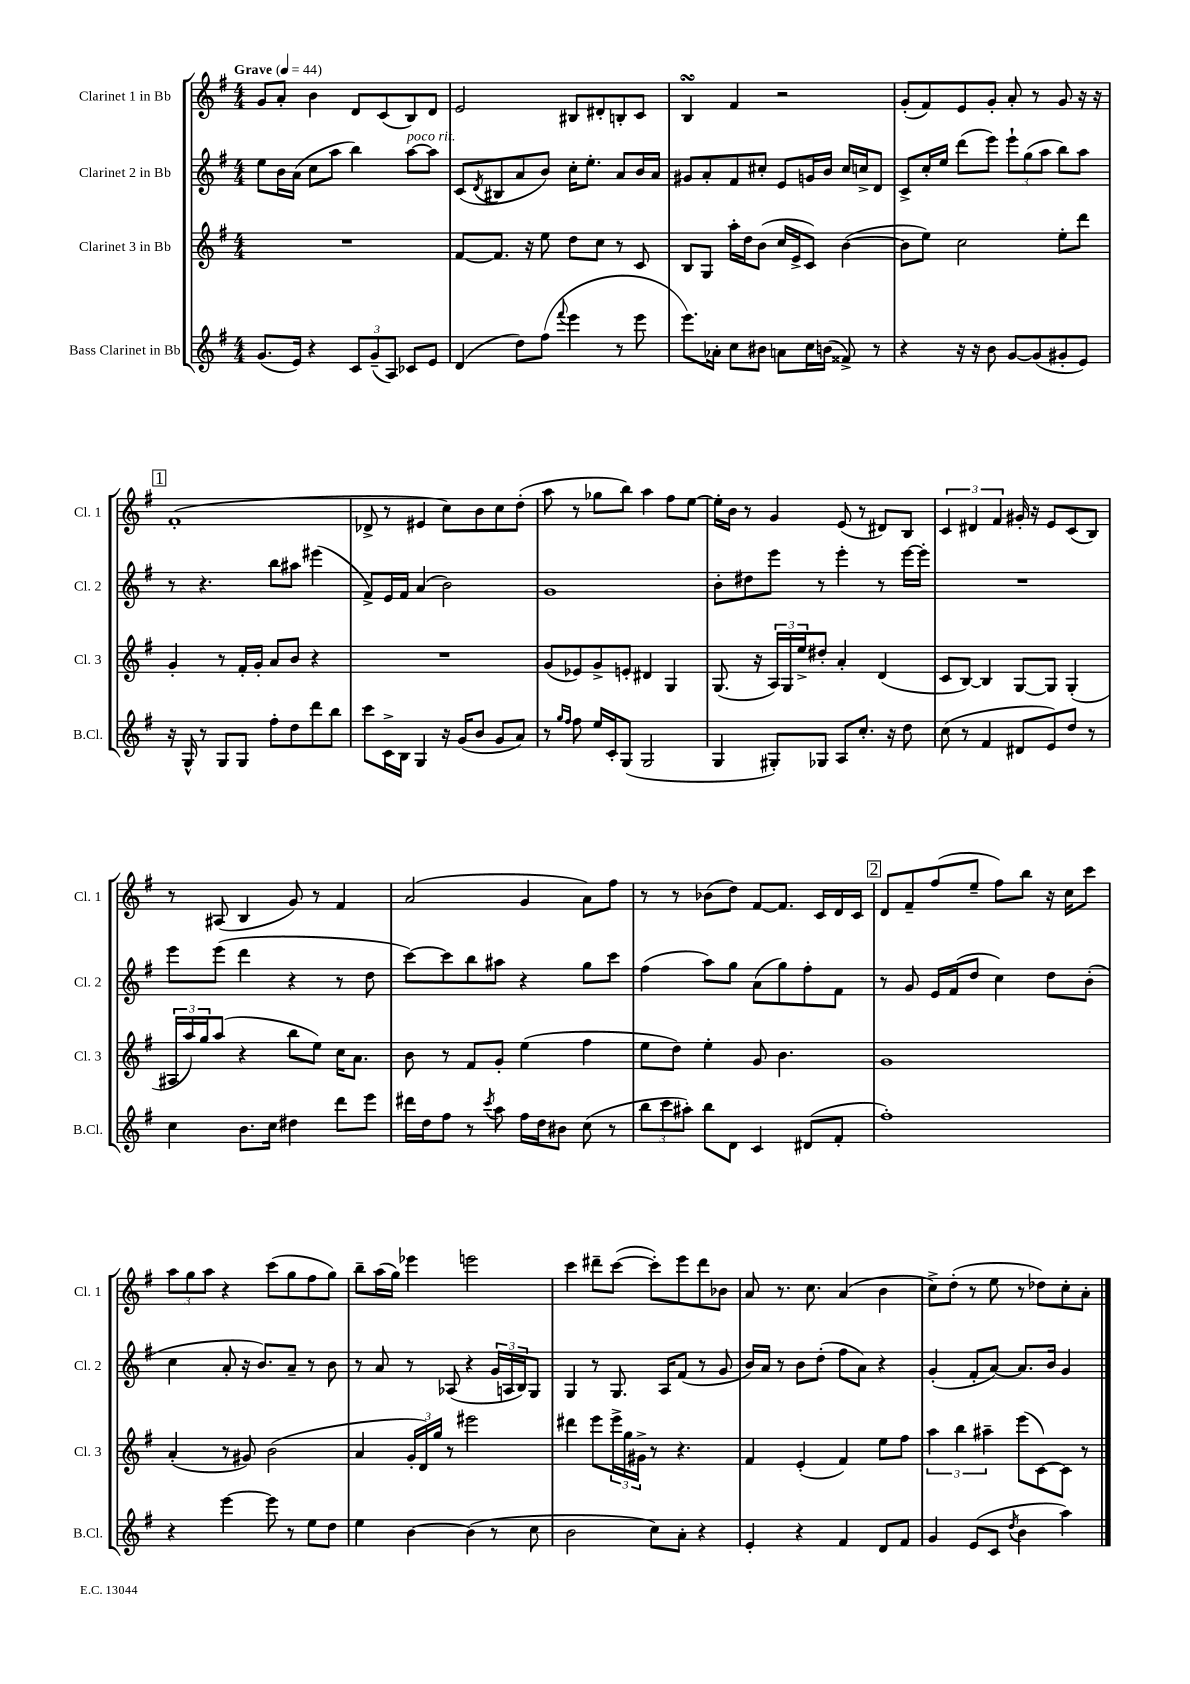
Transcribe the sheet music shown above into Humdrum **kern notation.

**kern	**kern	**kern	**kern
*staff4	*staff3	*staff2	*staff1
*clefG2	*clefG2	*clefG2	*clefG2
*k[f#]	*k[f#]	*k[f#]	*k[f#]
*M4/4	*M4/4	*M4/4	*M4/4
*MM44	*MM44	*MM44	*MM44
(8.g	1r	8ee	8g
.	.	16b	8a'
16e)	.	(16a	.
4r	.	8cc	4b
.	.	8aa	.
12c	.	4bb)	8d
(12g~	.	.	.
.	.	.	(8c
12A)	.	.	.
8c-	.	[8aa	8B)
8e	.	8aa]	8d
=	=	=	=
(4d	[8f#	(8c	2e
.	.	8qd	.
.	8.f#]	8B#	.
8dd)	.	8a	.
.	16r	.	.
(8ff#	8ee	8b)	.
8qqfff#	.	.	.
4eee	8dd	16cc'	8B#
.	.	8.ee'	.
.	8cc	.	8d#'
8r	8r	8a	8B'
8eee	8c	16b	8c
.	.	16a	.
=	=	=	=
8.eee)	8B	8g#	4B
.	8G	8a'	.
16a-'	.	.	.
8cc	16aa'	8f#	4f#
.	16dd	.	.
8b#	(8b	8cc#'	.
8a	16cc	8e	2r
.	16e^	.	.
16cc	8c)	16g	.
(16b	.	16b	.
8f##^)	([4b	16cc#	.
.	.	16cc^	.
8r	.	8d	.
=	=	=	=
4r	8b]	8c^	(8g'
.	8ee)	16cc'	8f#)
.	.	16ee	.
16r	2cc	(8ddd	8e
16r	.	.	.
8b	.	8eee)	8g'
[8g	.	12eee`	8a'
.	.	(12gg	.
(8g]	.	.	8r
.	.	12aa	.
8g#'	8ee'	8bb)	8g
8e)	8ddd	8aa	16r
.	.	.	16r
=	=	=	=
16r	4g'	8r	(1f#'
16G^^	.	.	.
8r	.	4.r	.
8G	8r	.	.
8G	16f#'	.	.
.	16g'	.	.
8ff#'	8a	8bb	.
8dd	8b	8aa#	.
8ddd	4r	(4eee#	.
8bb	.	.	.
=	=	=	=
8ccc	1r	8f#^)	8d-^
16c^	.	16e	8r
16B	.	16f#	.
4G	.	(4a	4e#
16r	.	2b)	8cc)
(16g	.	.	.
8b	.	.	8b
8g	.	.	8cc
8a)	.	.	(8dd'
=	=	=	=
8r	(8g	1g	8aa
16qqgg	.	.	.
16qqff#	.	.	.
8ff#	8e-)	.	8r
16ee	8g^	.	8gg-
16c'	.	.	.
(8G	8e'	.	8bb)
2G	4d#	.	4aa
.	4G	.	8ff#
.	.	.	[8ee
=	=	=	=
4G	(8.G	8b'	16ee']
.	.	.	16b
.	.	8dd#	8r
.	16r	.	.
8G#')	24A)	8eee	4g
.	24G	.	.
.	24ee^	.	.
8G-	8dd#'	8r	.
8A	4a'	4eee'	(8e
8.cc'	.	.	8r
.	(4d	8r	8d#)
16r	.	.	.
8dd	.	[16eee	8B
.	.	16eee']	.
=	=	=	=
(8cc	8c	1r	6c
8r	[8B)	.	.
.	.	.	6d#
4f#	4B]	.	.
.	.	.	6f#
8d#	[8G	.	16g#'
.	.	.	16r
8e)	8G]	.	8e
8dd	(4G'	.	(8c
8r	.	.	8B)
=	=	=	=
4cc	24A#	8eee	8r
.	24aa)	.	.
.	24gg	.	.
.	(8aa	(8eee	(8A#
8.b	4r	4ddd	4B
16cc	.	.	.
4dd#	8bb	4r	8g)
.	8ee)	.	8r
8ddd	16cc	8r	4f#
.	8.a	.	.
8eee	.	8dd	.
=	=	=	=
16ddd#	8b	[8ccc)	(2a
16dd	.	.	.
8ff#	8r	8ccc]	.
8r	8f#	8bb	.
8qccc	.	.	.
8aa	8g'	8aa#	.
16ff#	(4ee	4r	4g
16dd	.	.	.
8b#	.	.	.
(8cc	4ff#	8gg	8a)
8r	.	8ccc	8ff#
=	=	=	=
12bb	8ee	(4ff#	8r
12ccc	.	.	.
.	8dd)	.	8r
12aa#')	.	.	.
8bb	4ee'	8aa)	(8b-
8d	.	8gg	8dd)
4c	8g	(8a	[8f#
.	4.b	8gg)	8.f#]
(8d#	.	8ff#'	.
.	.	.	16c
8f#'	.	8f#	16d
.	.	.	16c
=	=	=	=
1ff#')	1g	8r	8d
.	.	8g	8f#~
.	.	16e	(8ff#
.	.	(16f#	.
.	.	8dd	8ee~
.	.	4cc)	8ff#)
.	.	.	8bb
.	.	8dd	16r
.	.	.	16cc
.	.	(8b'	8ccc
=	=	=	=
4r	(4a'	4cc	12aa
.	.	.	12gg
.	.	.	12aa
[4eee	8r	8a'	4r
.	8g#)	16r	.
.	.	8.b)	.
8eee]	(2b	.	(8ccc
8r	.	8a~	8gg
8ee	.	8r	8ff#
8dd	.	8b	8gg)
=	=	=	=
4ee	4a	8r	8bb~
.	.	8a	(16aa
.	.	.	16gg)
[4b	24g'	8r	4eee-
.	24d)	.	.
.	24gg	.	.
.	8r	(8A-	.
(4b]	2eee#	4r	2eee
8r	.	24g	.
.	.	24A	.
.	.	24B)	.
8cc	.	8G	.
=	=	=	=
2b	4ddd#	4G	4ccc
.	8eee	8r	8ddd#~
.	24eee^	8.G	([8ccc
.	24gg	.	.
.	24g#^	.	.
8cc)	8r	.	8ccc'])
.	.	16A	.
8a'	4.r	(8f#	8eee
4r	.	8r	8ddd#
.	.	8g	8b-
=	=	=	=
4e'	4f#	16b)	8a
.	.	16a	.
.	.	8r	8.r
4r	(4e'	8b	.
.	.	.	8.cc
.	.	(8dd'	.
4f#	4f#)	8ff#	(4a
.	.	8a)	.
8d	8ee	4r	4b
8f#	8ff#	.	.
=	=	=	=
4g	6aa	(4g'	8cc^)
.	.	.	(8dd'
.	6bb	.	.
(8e	.	8f#'	8r
.	6aa#~	.	.
8c	.	[8a)	8ee
8qdd	.	.	.
4b	(8eee	8.a]	8r
.	[8c)	.	8dd-)
.	.	16b	.
4aa)	8c]	4g	8cc'
.	8r	.	8a'
==	==	==	==
*-	*-	*-	*-
